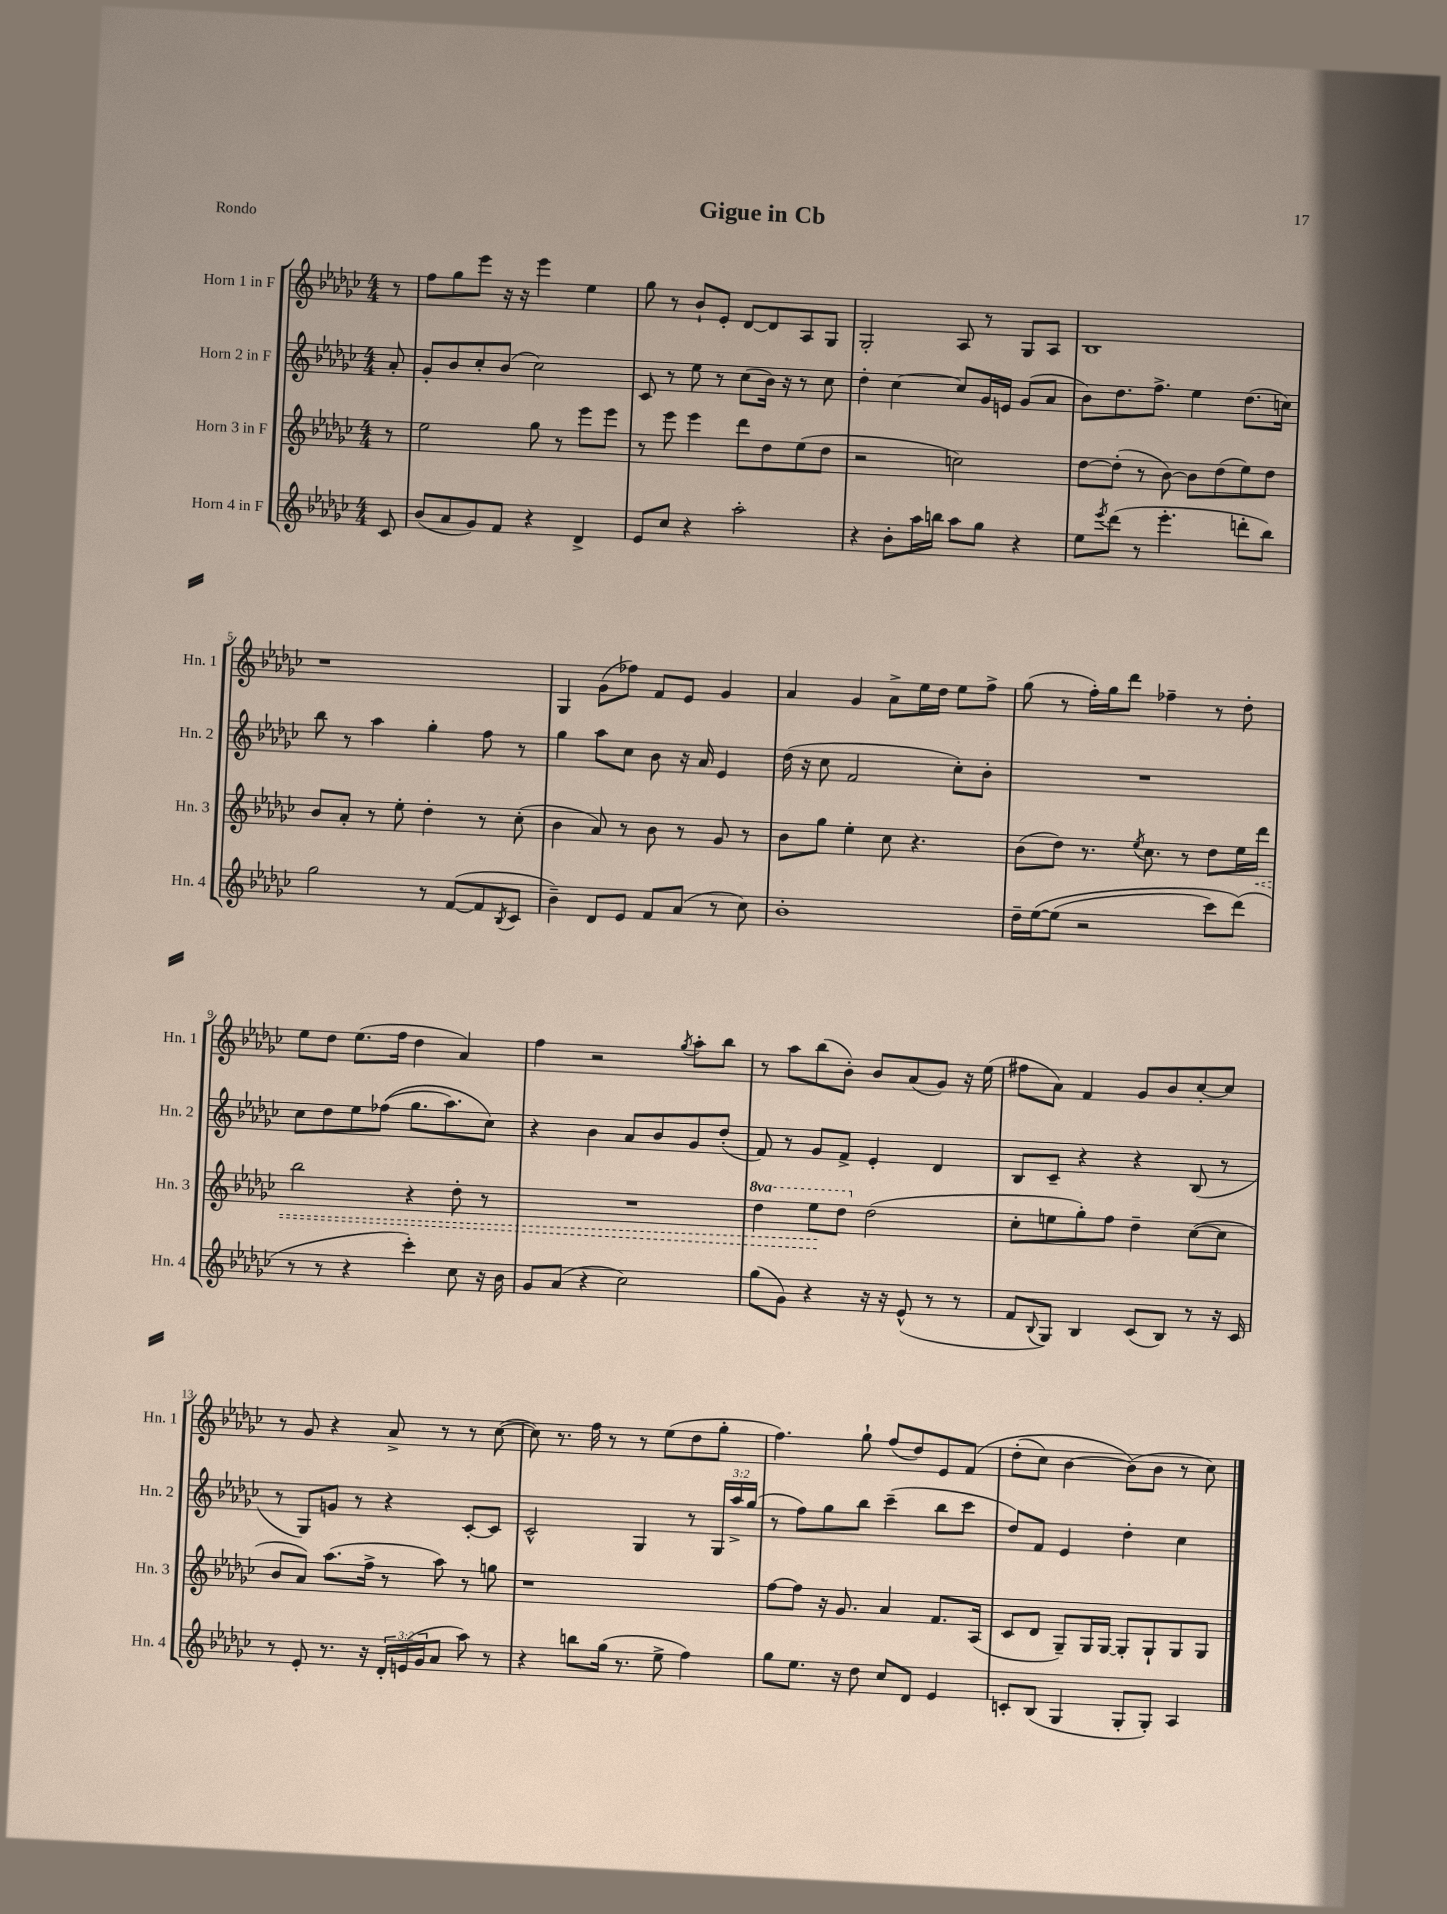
\header { title = "Gigue in Cb" piece = "Rondo" }
<<
\new StaffGroup <<
\new Staff = "s0" \with { instrumentName = "Horn 1 in F" shortInstrumentName = "Hn. 1" } {
    \clef treble \key ges \major \numericTimeSignature \time 4/4 \partial 8
    r8 |
    f''8 ges''8 ees'''8 r16 r16 ees'''4 ees''4 |
    ges''8 r8 bes'8-! ees'8-. des'8~ des'8 aes8 ges8 |
    ges2-. aes8 r8 ges8 aes8 |
    bes1 |
    r1 |
    ges4 ges'8( fes''8) f'8 ees'8 ges'4 |
    aes'4 ges'4 aes'8-> ees''16 des''16 ees''8 f''8-> |
    ges''8( r8 f''16-.) ges''16 des'''8 fes''4-- r8 des''8-. |
    ees''8 des''8 ees''8.( f''16 des''4 aes'4) |
    f''4 r2 \acciaccatura { ges''8 } aes''8-. bes''8 |
    r8 aes''8 bes''8( bes'8-.) bes'8 aes'8( ges'8) r16 ees''16( |
    fis''8 aes'8) f'4 ges'8 bes'8 ces''8~-. ces''8 |
    r8 ges'8 r4 aes'8-> r8 r8 ces''8~( |
    ces''8) r8. f''16 r8 r8 ees''8( des''8 ges''8-. |
    f''4.) ges''8-! f''8( des''8) ees'8 f'8\( |
    des''8-.( ces''8) bes'4~ bes'8(\) bes'8 r8 ces''8) \bar "|." |
}
\new Staff = "s1" \with { instrumentName = "Horn 2 in F" shortInstrumentName = "Hn. 2" } {
    \clef treble \key ges \major \numericTimeSignature \time 4/4 \override Staff.TupletNumber.text = #tuplet-number::calc-fraction-text \partial 8
    aes'8-. |
    ges'8-. bes'8 ces''8-. bes'8( ces''2) |
    ces'8 r8 ees''8 r8 ces''8( bes'16) r16 r8 ces''8 |
    des''4-. ces''4~ ces''8 ges'16 e'16 ges'8( aes'8 |
    bes'8) des''8. f''8.-> ees''4 des''8.( c''16) |
    bes''8 r8 aes''4 ges''4-. f''8 r8 |
    ges''4 aes''8 ces''8 bes'8 r16 aes'16 ees'4 |
    des''16( r16 ces''8 f'2 ces''8-.) bes'8-. |
    R1 |
    ces''8 des''8 ees''8 fes''8(\( ges''8. aes''8.) ces''8\) |
    r4 bes'4 aes'8 bes'8 ges'8 des''8-.( |
    f'8) r8 ges'8 f'8-> ees'4-. des'4 |
    bes8 ces'8-- r4 r4 bes8( r8 |
    r8 ges8) g'8 r8 r4 ces'8~-. ces'8 |
    ces'2-^ ges4 r8 \tuplet 3/2 { ges16 aes''16-> ges''16( } |
    r8 f''8) ges''8 bes''8 ces'''4--( bes''8 ces'''8 |
    des''8) f'8 ees'4 des''4-. ces''4 \bar "|." |
}
\new Staff = "s2" \with { instrumentName = "Horn 3 in F" shortInstrumentName = "Hn. 3" } {
    \clef treble \key ges \major \numericTimeSignature \time 4/4 \set Staff.ottavationMarkups = #ottavation-simple-ordinals \partial 8
    r8 |
    ees''2 ges''8 r8 ees'''8 ees'''8 |
    r8 ees'''8 ees'''4 des'''8 des''8 ees''8( des''8 |
    r2 c''2) |
    des''8~ des''8-.( r8 bes'8~) bes'8 des''8( ees''8) des''8 |
    bes'8 aes'8-. r8 ees''8-. des''4-. r8 ces''8-.( |
    bes'4 aes'8) r8 bes'8 r8 ges'8 r8 |
    bes'8 ges''8 ees''4-. ces''8 r4. |
    bes'8( des''8) r8. \acciaccatura { ees''8 } ces''8. r8 des''8 ees''16 \once \override Hairpin.style = #'dashed-line des'''16\< |
    bes''2 r4 des''8-. r8 |
    R1 |
    \ottava #1 des'''4 ees'''8\! des'''8 \ottava #0 des''2( |
    ces''8-. e''8 ges''8-.) f''8 des''4-- ces''8~( ces''8 |
    bes'8 aes'8) aes''8.( f''16-> r8 aes''8) r8 g''8 |
    r1 |
    f''8~ f''8 r16 ges'8. aes'4 f'8. aes16( |
    ces'8 des'8 ges8--) ges16 ges16~ ges8-. ges8-! ges8 ges8 \bar "|." |
}
\new Staff = "s3" \with { instrumentName = "Horn 4 in F" shortInstrumentName = "Hn. 4" } {
    \clef treble \key ges \major \numericTimeSignature \time 4/4 \override Staff.TupletNumber.text = #tuplet-number::calc-fraction-text \partial 8
    ces'8 |
    bes'8( aes'8 ges'8) f'8 r4 des'4-> |
    ees'8 ces''8 r4 aes''2-. |
    r4 bes'8-. aes''16 b''16 aes''8 ges''8 r4 |
    ees''8 \acciaccatura { ees'''8 } des'''8( r8 ees'''4.-. d'''8-. bes''8) |
    ges''2 r8 f'8~( f'8 \acciaccatura { bes8 } ces'8 |
    bes'4--) des'8 ees'8 f'8 aes'8( r8 ces''8) |
    bes'1-. |
    des''16-- ees''16~\( ees''8( r2 ces'''8) des'''8(\) |
    r8 r8 r4 ces'''4-.) ces''8 r16 bes'16 |
    ges'8 aes'8( r4 ces''2) |
    ges''8( ges'8) r4 r16 r16 ees'8-^( r8 r8 |
    f'8 \appoggiatura { bes8 } ges8) bes4 ces'8( bes8) r8 r16 ces'16 |
    r8 ees'8-. r8. r16 \tuplet 3/2 { des'16-. e'16( ges'16 } aes'8 aes''8) r8 |
    r4 b''8 ges''16( r8. ees''8-> f''4) |
    ges''8 ees''8. r16 des''8 ces''8 des'8 ees'4 |
    c'8-. bes8( ges4 ges8-. ges8-.) aes4 \bar "|." |
}
>>
>>
